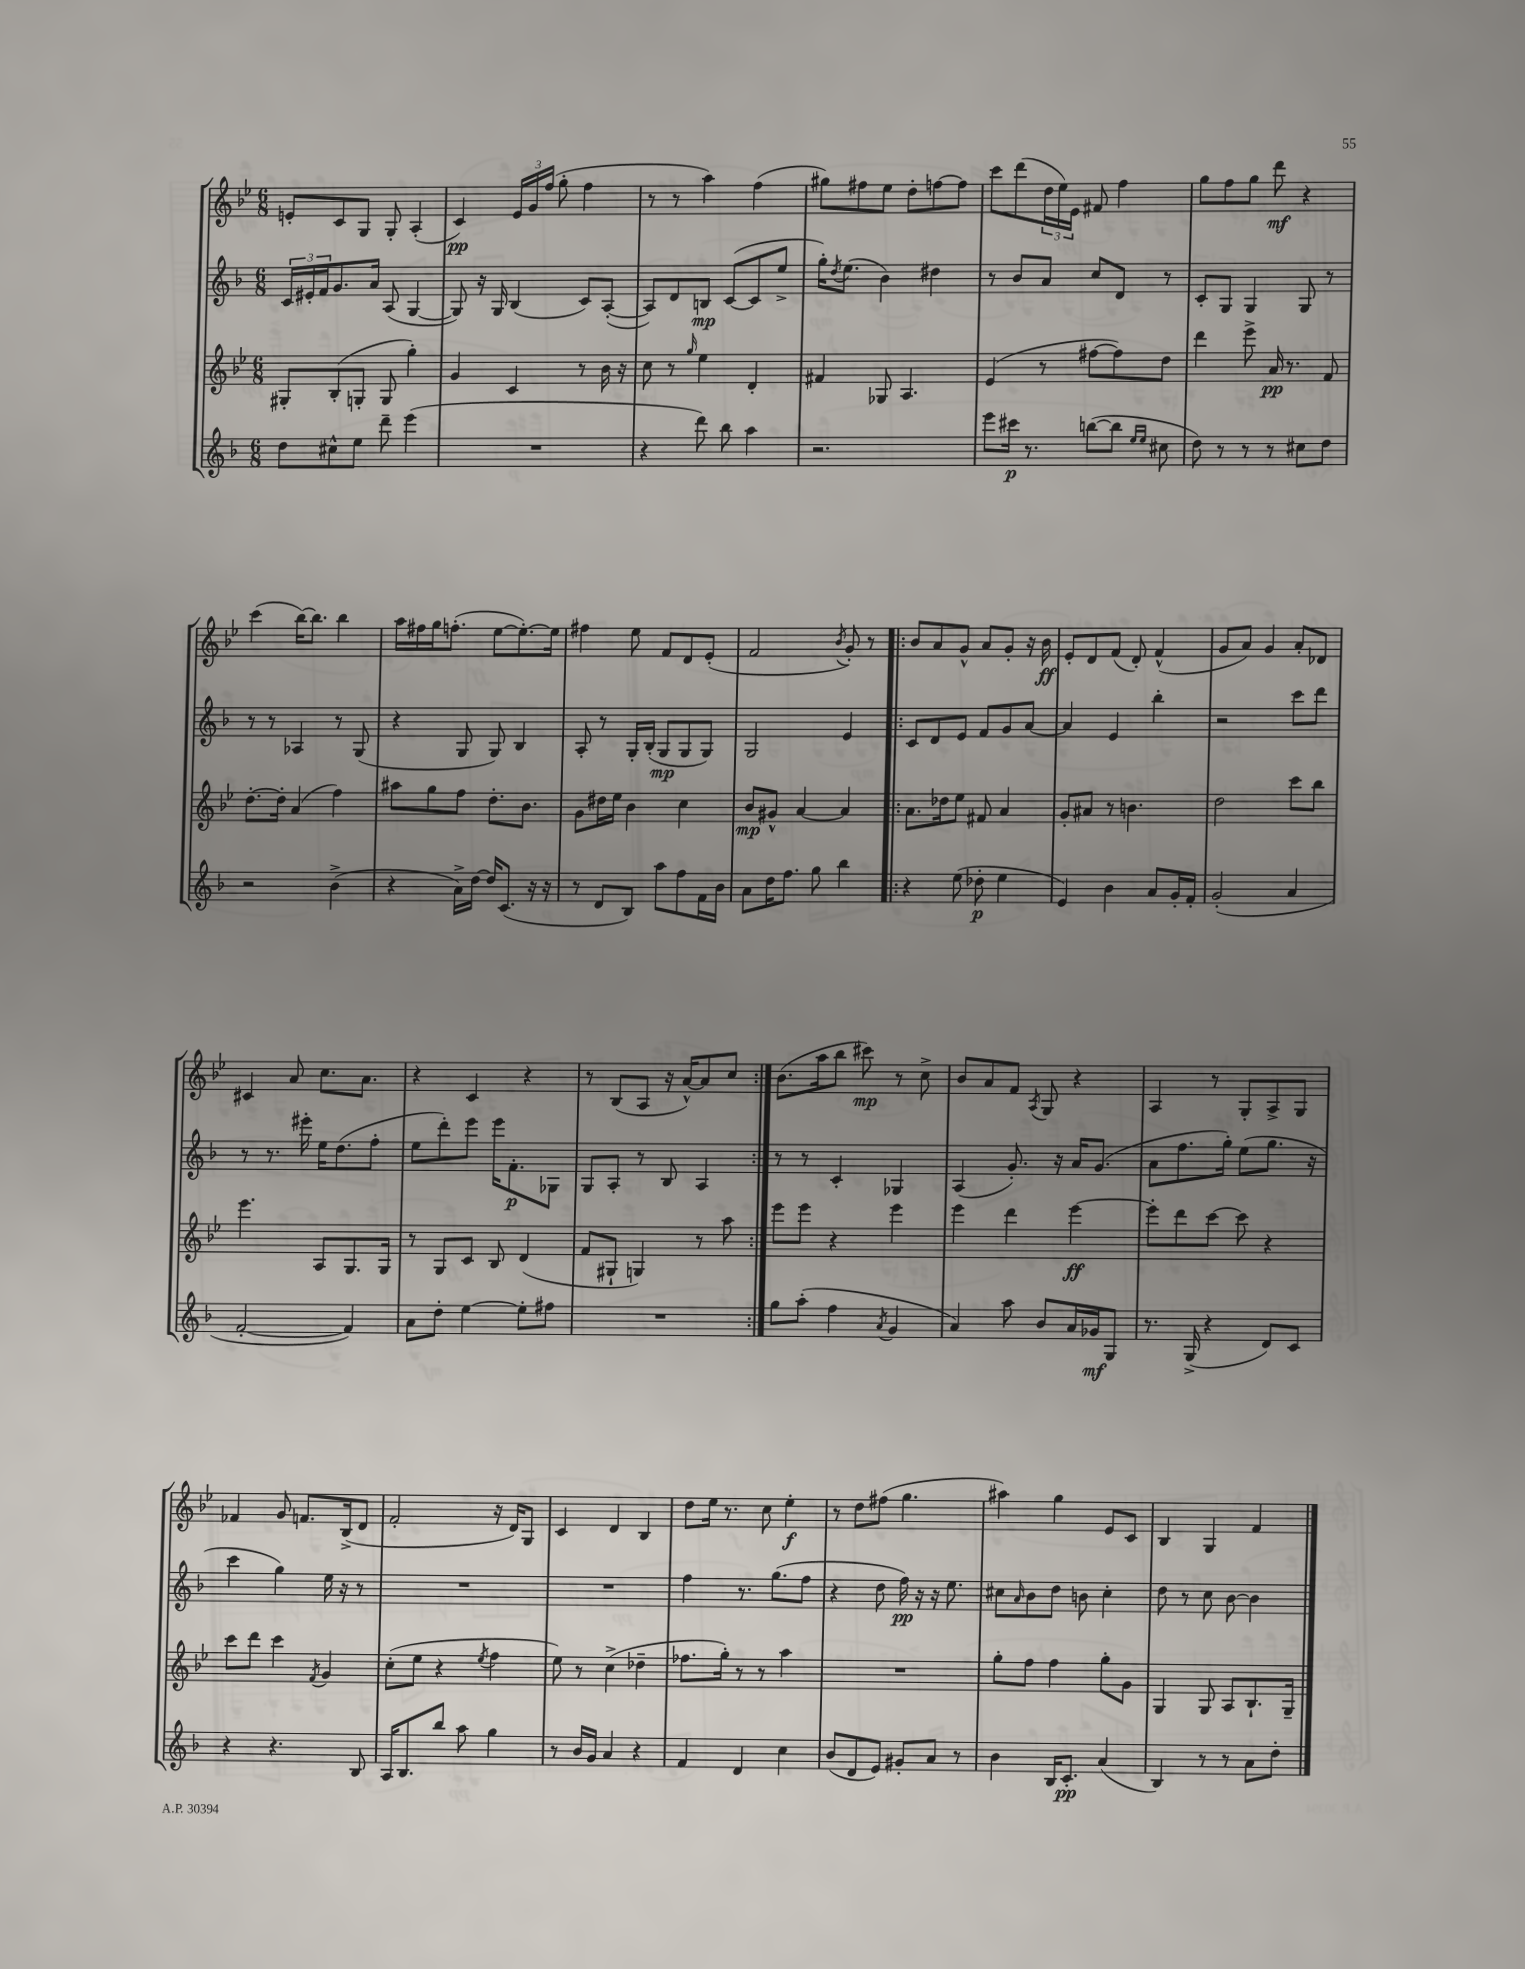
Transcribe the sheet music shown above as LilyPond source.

<<
\new StaffGroup <<
\new Staff = "s0" {
    \clef treble \key bes \major \numericTimeSignature \time 6/8
    e'8-. c'8 g8 g8-. a4-.( |
    c'4\pp) \tuplet 3/2 { ees'16 g'16 f''16( } g''8-. f''4 |
    r8 r8 a''4) f''4( |
    gis''8) fis''8 ees''8 d''8-. f''8~ f''8 |
    c'''8 d'''8( \tuplet 3/2 { d''16 ees''16) ees'16 } fis'8 f''4 |
    g''8 f''8 g''8 d'''8\mf r4 |
    c'''4( bes''16~) bes''8. bes''4 |
    a''16 fis''16 g''16 f''8.-.( ees''8~ ees''8.~-.) ees''16 |
    fis''4 ees''8 f'8 d'8 ees'8-.( |
    f'2 \acciaccatura { bes'8 } g'8-.) r8 |
    \repeat volta 2 { bes'8 a'8 g'8-^ a'8 g'8-. r16 bes'16\ff |
    ees'8-. d'8 f'8( d'8-.) f'4-^( |
    g'8 a'8) g'4 a'8-. des'8 |
    cis'4 a'8 c''8. a'8. |
    r4 c'4 r4 |
    r8 bes8( a8 r16 a'16~-^) a'8 c''8 | }
    bes'8.( a''16 bes''8 cis'''8\mp) r8 c''8-> |
    bes'8 a'8 f'8 \acciaccatura { a8 } g8 r4 |
    a4 r8 g8-. a8-> g8 |
    fes'4 g'8 f'8. bes16->( d'8 |
    f'2-. r16 d'16) g8 |
    c'4 d'4 bes4 |
    d''8 ees''16 r8. c''8 ees''4-.\f |
    r8 d''8 fis''8( g''4. |
    ais''4) g''4 ees'8 c'8 |
    bes4 g4 f'4 \bar "|." |
}
\new Staff = "s1" {
    \clef treble \key f \major \numericTimeSignature \time 6/8
    \tuplet 3/2 { c'16 eis'16-. f'16 } g'8. a'16 a8( g4~ |
    g8) r16 g16 bes4( c'8) a8~-.( |
    a8) d'8 b8\mp c'8~( c'8 e''8-> |
    g''16-.) \acciaccatura { d''8 } e''8.( bes'4) dis''4 |
    r8 bes'8 a'8 c''8 d'8 r8 |
    c'8-. g8 g4 g8 r8 |
    r8 r8 aes4 r8 g8( |
    r4 g8 g8) bes4 |
    a8-. r8 g16-. bes16-.( g8\mp g8 g8) |
    g2 e'4 |
    \repeat volta 2 { c'8 d'8 e'8 f'8 g'8 a'8~ |
    a'4 e'4 bes''4-. |
    r2 c'''8 d'''8 |
    r8 r8. eis'''16-. e''16 d''8.( f''8-. |
    e''8 d'''8-.) e'''8 e'''16 f'8.-.\p ges8 |
    g8 a8-. r8 bes8 a4 | }
    r8 r8 c'4-. ges4 |
    a4( g'8.-.) r16 a'16 g'8.( |
    a'8 f''8. g''16-.) e''8( g''8. r16 |
    c'''4 g''4) e''16 r16 r8 |
    R2. |
    R2. |
    f''4 r8. g''8.( f''8 |
    r4 d''8 f''16\pp) r16 r16 e''8. |
    cis''8 \grace { a'16 } bes'8 d''8 b'8 cis''4-. |
    d''8 r8 c''8 bes'8~ bes'4 \bar "|." |
}
\new Staff = "s2" {
    \clef treble \key bes \major \numericTimeSignature \time 6/8
    gis8-. bes8-.( g8-. g8 g''4-.) |
    g'4 c'4 r8 bes'16 r16 |
    c''8 r8 \grace { g''16 } ees''4 d'4-. |
    fis'4 ges8 a4. |
    ees'4( r8 fis''8~ fis''8) d''8 |
    d'''4 ees'''8-> a'16\pp r8. f'8 |
    d''8.~-. d''16-. a'4( f''4) |
    ais''8 g''8 f''8 d''8.-. bes'8. |
    g'8 dis''16 ees''16 bes'4 c''4 |
    bes'8\mp gis'8-^ a'4~ a'4 |
    \repeat volta 2 { a'8. des''16 ees''8 fis'8 a'4 |
    g'8-. ais'8 r8 b'4. |
    d''2 c'''8 bes''8 |
    ees'''4. a8 g8. g16 |
    r8 g8 c'8 bes8 d'4( |
    f'8 gis8-! g4) r8 a''8 | }
    ees'''8 ees'''8 r4 ees'''4 |
    ees'''4 d'''4 ees'''4~\ff |
    ees'''8-. d'''8 c'''8~ c'''8 r4 |
    c'''8 d'''8 c'''4 \acciaccatura { f'8 } g'4 |
    c''8-.( ees''8 r4 \acciaccatura { ees''8 } f''4 |
    ees''8) r8 c''4->( des''4-- |
    fes''8. g''16-.) r8 r8 a''4 |
    R2. |
    g''8-. f''8 f''4 g''8-. g'8 |
    g4 g8 a8 bes8.-! g16-- \bar "|." |
}
\new Staff = "s3" {
    \clef treble \key f \major \numericTimeSignature \time 6/8
    d''8 cis''8-^ e''8 d'''8-- e'''4( |
    R2. |
    r4 d'''8) bes''8 a''4 |
    r2. |
    e'''8 cis'''16\p r8. b''8~( b''8 \grace { e''16 e''16 } cis''8 |
    d''8) r8 r8 r8 cis''8 d''8 |
    r2 bes'4->( |
    r4 a'16->) d''16~ d''16 c'8.( r16 r16 |
    r8 d'8 bes8) a''8 f''8 f'16 bes'16 |
    a'8 d''16 f''8. g''8 bes''4 |
    \repeat volta 2 { r4 e''8( des''8-.\p e''4 |
    e'4) bes'4 a'8 g'16-. f'16-. |
    g'2-.( a'4 |
    f'2~-. f'4) |
    a'8 d''8-. e''4~ e''8-. fis''8 |
    R2. | }
    g''8 a''8-.( f''4 \acciaccatura { a'8 } g'4 |
    a'4) a''8 bes'8 a'16 ges'16\mf g8 |
    r8. g16->( r4 d'8) c'8 |
    r4 r4. bes8 |
    a16 bes8. bes''8 a''8 g''4 |
    r8 bes'16 g'16 a'4 r4 |
    f'4 d'4 c''4 |
    bes'8( d'8 e'8) gis'8-. a'8 r8 |
    bes'4 bes16 c'8.-.\pp a'4( |
    bes4) r8 r8 a'8 d''8-. \bar "|." |
}
>>
>>
\layout { \context { \Score \remove "Bar_number_engraver" } }
